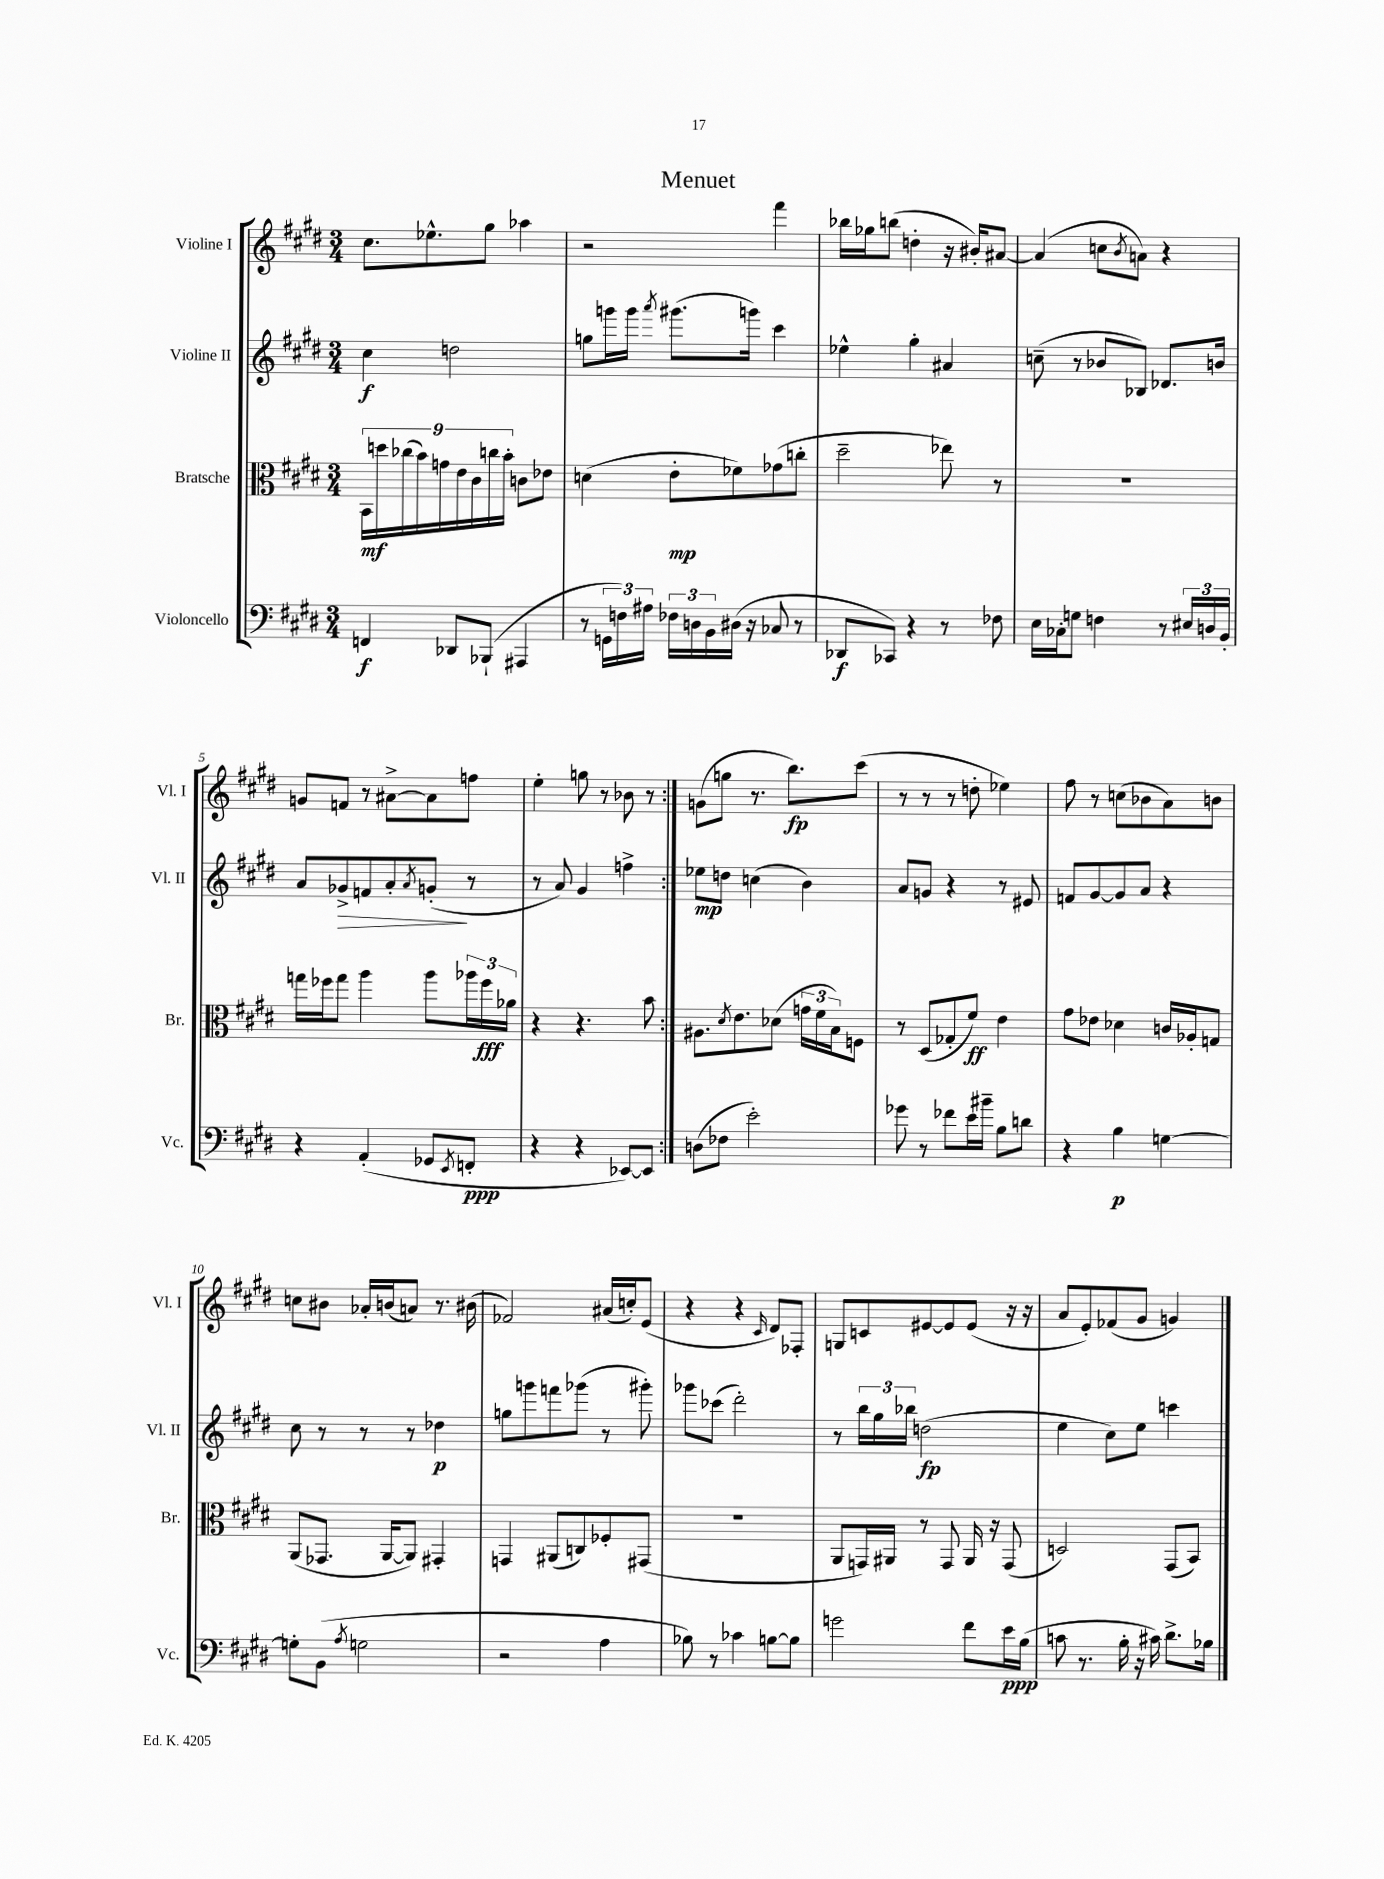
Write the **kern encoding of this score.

**kern	**kern	**kern	**kern
*staff4	*staff3	*staff2	*staff1
*clefF4	*clefC3	*clefG2	*clefG2
*k[f#c#g#d#]	*k[f#c#g#d#]	*k[f#c#g#d#]	*k[f#c#g#d#]
*M3/4	*M3/4	*M3/4	*M3/4
4FF	18BB	4cc#	8.cc#
.	18dd	.	.
.	(18cc-	.	.
.	18b)	.	.
.	.	.	8.ee-^^
.	18g	.	.
8DD-	.	2dd	.
.	18e	.	.
.	18c#	.	.
(8BBB-`	.	.	8gg#
.	18cc	.	.
.	18b'	.	.
4AAA#	8c	.	4aa-
.	8e-	.	.
=	=	=	=
8r	(4d	8gg	2r
24GG	.	16ggg	.
24F)	.	.	.
.	.	16ggg	.
24A#	.	.	.
.	.	8qaaa	.
24F-	8e'	(8.ggg#	.
24D	.	.	.
24BB	.	.	.
(16D#	8f-)	.	.
16r	.	16ggg)	.
8C-	(8g-	4ccc#	4fff#
8r	8cc'	.	.
=	=	=	=
8DD-	2dd#~	4ee-^^	16bb-
.	.	.	16gg-
8CC-)	.	.	(8bb
4r	.	4gg#'	4dd'
8r	8ee-)	4a#	16r
.	.	.	16b#')
8F-	8r	.	[8a#
=	=	=	=
16E	2.r	(8cc~	(4a#]
16C-'	.	.	.
8G	.	8r	.
4F	.	8b-	8cc
.	.	.	8qb
.	.	8B-)	8a)
8r	.	8.d-	4r
24E#	.	.	.
24D	.	.	.
.	.	16b	.
24BB'	.	.	.
=	=	=	=
4r	16gg	8a	8g
.	16ff-	.	.
.	8gg	8g-^	8f
(4AA'	4aa	8f	8r
.	.	8a'	[8a#^
.	.	8qa	.
8GG-	8aa	(8g'	8a#]
8qEE	.	.	.
8FF'	24aa-	8r	8ff
.	24ff-	.	.
.	24a-	.	.
=	=	=	=
4r	4r	8r	4ee'
.	.	8a)	.
4r	4.r	4g#	8gg
.	.	.	8r
[8EE-)	.	4ff^	8b-
8EE-]	8b	.	8r
=:|!	=:|!	=:|!	=:|!
(8D	8.A#	8ee-	(8g
8F-	.	8dd	8gg
.	8qd#	.	.
.	8.e	.	.
2e')	.	(4cc	8.r
.	(8d-	.	.
.	.	.	8.bb)
.	24g	4b)	.
.	24f#	.	.
.	24B)	.	.
.	8F	.	(8ccc#
=	=	=	=
8g-	8r	8a	8r
8r	(8D#	8g	8r
8f-	8G-'	4r	8r
16e	8f#)	.	8dd'
16b#~	.	.	.
8B	4e	8r	4ee-)
8d	.	8e#	.
=	=	=	=
4r	8g#	8f	8ff#
.	8e-	[8g#	8r
4B	4d-	8g#]	(8cc
.	.	8a	8b-
[4G	16c	4r	8a)
.	16A-'	.	.
.	8G	.	8b
=	=	=	=
8G']	(8AA	8cc#	8cc
(8BB	8.GG-	8r	8b#
8qA	.	.	.
2G	.	8r	16a-'
.	[16AA	.	(16b
.	8AA])	8r	8a)
.	4GG#'	4dd-	8.r
.	.	.	(16b#
=	=	=	=
2r	4GG	8gg	2f-)
.	.	8ggg	.
.	(8AA#	8fff	.
.	8C)	(8ggg-	.
4A	8F-'	8r	(16a#
.	.	.	16cc')
.	(8GG#	8ggg#')	(8e
=	=	=	=
8B-)	2.r	8ggg-	4r
8r	.	(8ccc-	.
4c-	.	2ddd#')	4r
.	.	.	16qqc#
[8B	.	.	8d#)
8B]	.	.	8F-'
=	=	=	=
2g	8AA	8r	8G
.	16GG)	24bb	8c
.	.	24gg#	.
.	16AA#	.	.
.	.	24bb-	.
.	8r	(2dd	[8e#
.	8GG	.	8e#]
8f#	16AA#	.	(8e#
.	16r	.	.
16e	(8GG	.	16r
(16B	.	.	16r
=	=	=	=
8c	2D)	4ee	8a
8.r	.	.	8e')
.	.	8cc#)	(8f-
16B'	.	.	.
16r	.	8ee	8g#
16c#)	.	.	.
8.d#^	(8GG#	4ccc	4g)
.	8BB)	.	.
16B-	.	.	.
==	==	==	==
*-	*-	*-	*-
